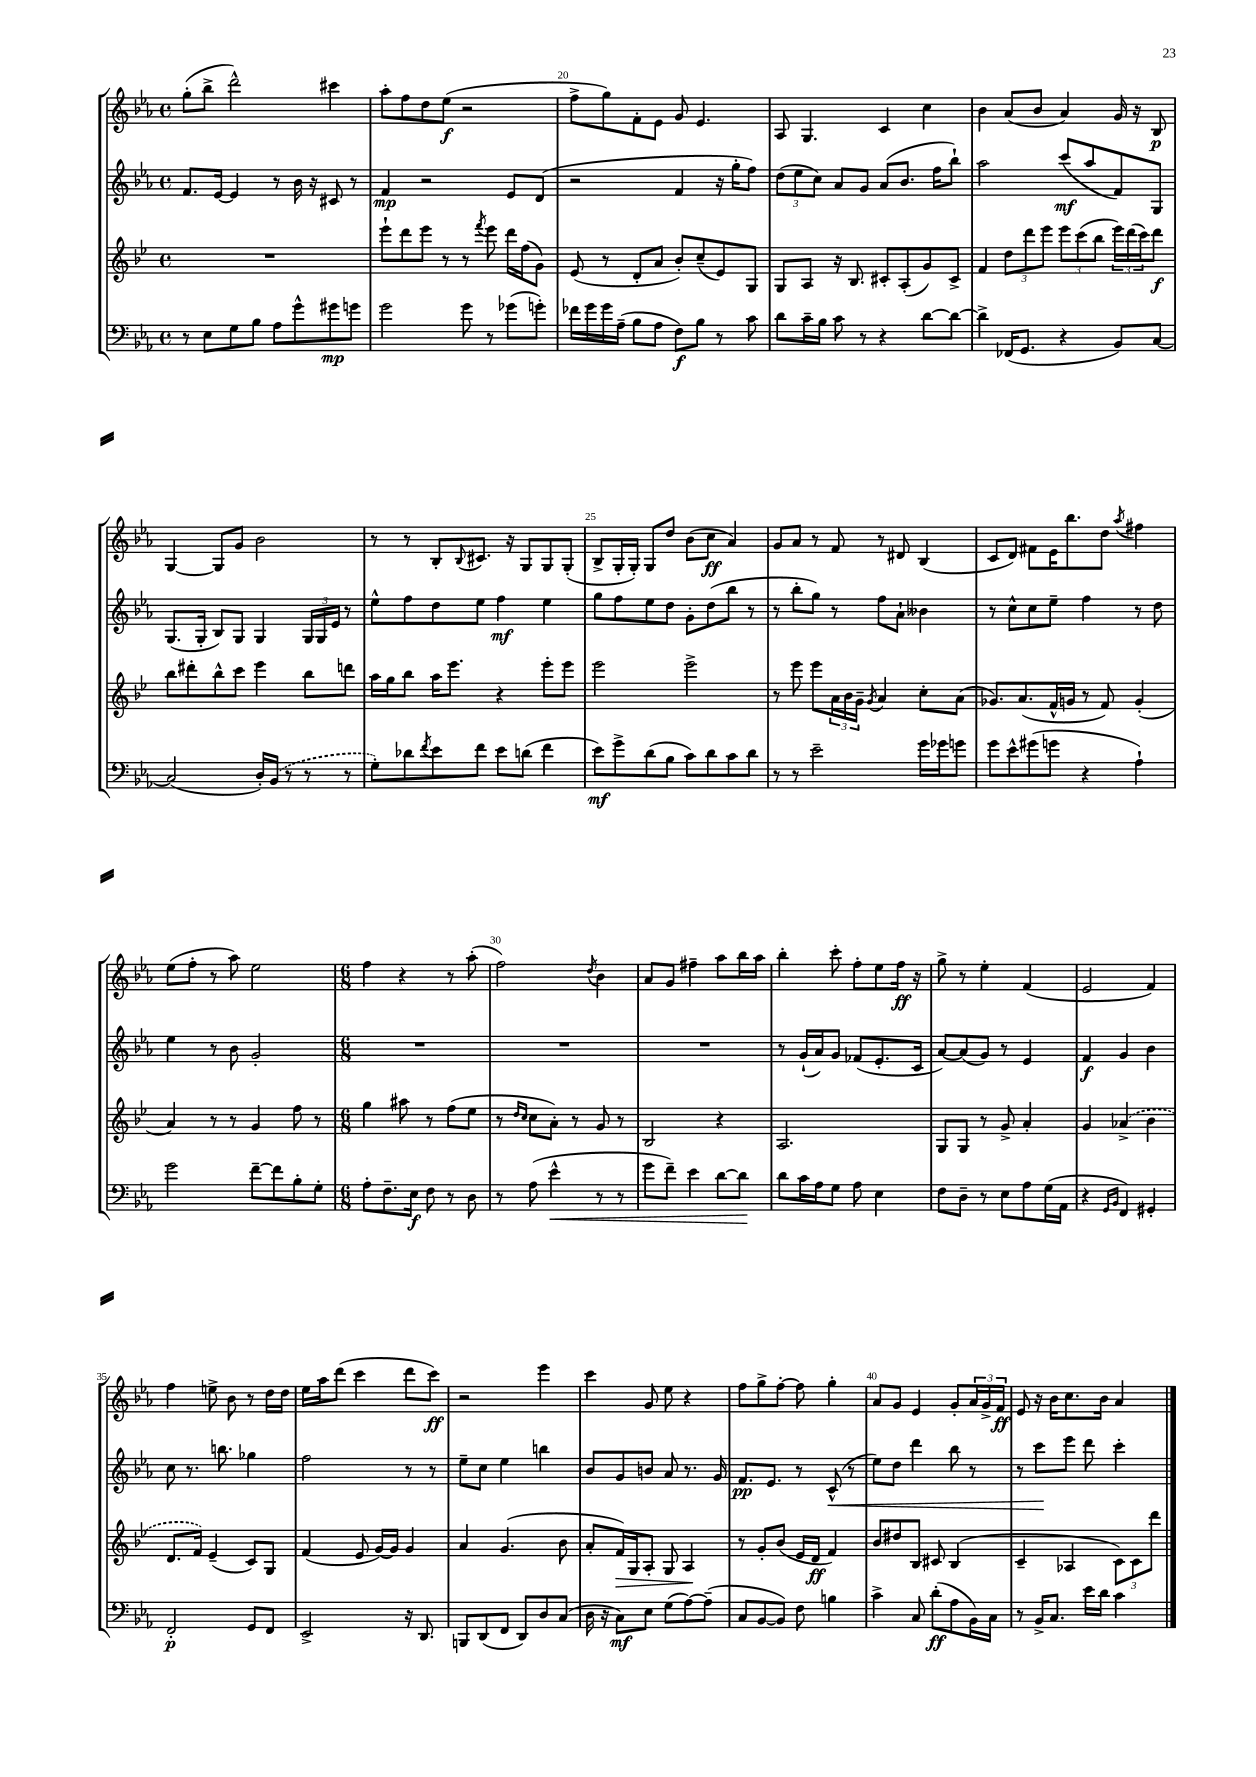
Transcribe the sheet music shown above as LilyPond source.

<<
\new StaffGroup <<
\new Staff = "s0" {
    \clef treble \key ees \major \defaultTimeSignature \time 4/4
    g''8-.( bes''8-> d'''2-^) cis'''4 |
    aes''8-. f''8 d''8 ees''8\f( r2 |
    f''8-> g''8) f'8-. ees'8 g'8 ees'4. |
    aes8 g4. c'4 c''4 |
    bes'4 aes'8( bes'8 aes'4) g'16 r16 bes8\p |
    g4~ g8 g'8 bes'2 |
    r8 r8 bes8-. \appoggiatura { bes8 } cis'8. r16 g8 g8 g8-.( |
    bes8-> g16-. g16-.) g8 d''8 bes'8( c''8\ff aes'4) |
    g'8 aes'8 r8 f'8 r8 dis'8 bes4( |
    c'8 d'8) fis'8 ees'16 bes''8. d''8 \acciaccatura { aes''8 } fis''4 |
    ees''8( f''8-. r8 aes''8) ees''2 |
    \numericTimeSignature \time 6/8 f''4 r4 r8 aes''8-.( |
    f''2) \acciaccatura { d''8 } bes'4 |
    aes'8 g'8 fis''4-- aes''8 bes''16 aes''16 |
    bes''4-. c'''8-. f''8-. ees''8 f''16\ff r16 |
    g''8-> r8 ees''4-. f'4( |
    ees'2 f'4) |
    f''4 e''8-> bes'8 r8 d''16 d''16 |
    ees''16 aes''16 d'''8( c'''4 d'''8 c'''8\ff) |
    r2 ees'''4 |
    c'''4 g'8 ees''8 r4 |
    f''8 g''8-> f''8~-. f''8 g''4-. |
    aes'8 g'8 ees'4 g'8-. \tuplet 3/2 { aes'16 g'16-> f'16\ff } |
    ees'8 r16 bes'16 c''8. bes'16 aes'4 \bar "|." |
}
\new Staff = "s1" {
    \clef treble \key ees \major \defaultTimeSignature \time 4/4
    f'8. ees'16~ ees'4 r8 bes'16 r16 cis'8 r8 |
    f'4\mp r2 ees'8 d'8( |
    r2 f'4 r16 g''16-. f''8) |
    \tuplet 3/2 { d''8( ees''8 c''8) } aes'8 g'8 aes'8( bes'8. f''16 bes''8-!) |
    aes''2 c'''8\mf( aes''8 f'8) g8 |
    g8.( g16-. bes8) g8 g4 \tuplet 3/2 { g16 g16 ees'16 } r8 |
    ees''8-^ f''8 d''8 ees''8 f''4\mf ees''4 |
    g''8 f''8 ees''8 d''8 g'8-. d''8( bes''8 r8 |
    r8 bes''8-. g''8) r8 f''8 aes'8-! beses'4 |
    r8 c''8-^ c''8 ees''8-- f''4 r8 d''8 |
    ees''4 r8 bes'8 g'2-. |
    \numericTimeSignature \time 6/8 R2. |
    R2. |
    R2. |
    r8 g'16-!( aes'16) g'8 fes'8( ees'8.-. c'16 |
    aes'8~) aes'8( g'8) r8 ees'4 |
    f'4\f g'4 bes'4 |
    c''8 r8. b''8. ges''4 |
    f''2 r8 r8 |
    ees''8-- c''8 ees''4 b''4 |
    bes'8 g'8 b'8 aes'8 r8. g'16 |
    f'8.\pp ees'8. r8 c'8-^\<( r8 |
    ees''8) d''8 d'''4 bes''8 r8 |
    r8 c'''8\! ees'''8 d'''8 c'''4-. \bar "|." |
}
\new Staff = "s2" {
    \clef treble \key bes \major \defaultTimeSignature \time 4/4
    R1 |
    ees'''8-! d'''8 ees'''8 r8 r8 \acciaccatura { f'''8 } ees'''8 d'''16 f''16( g'8) |
    ees'8( r8 d'8-. a'8 bes'8-.) c''8--( ees'8) g8 |
    g8 a8 r16 bes8. cis'8-. a8-.( g'8) cis'8-> |
    f'4 \tuplet 3/2 { d''8 d'''8 ees'''8 } \tuplet 3/2 { ees'''8 c'''8( bes''8 } \tuplet 3/2 { ees'''16) d'''16( c'''16) } d'''8\f |
    bes''8 dis'''8-. bes''8-^ c'''8 ees'''4 bes''8 d'''8 |
    a''16 g''16 bes''8 a''16 ees'''8. r4 ees'''8-. ees'''8 |
    ees'''2 ees'''2-> |
    r8 ees'''8 ees'''8 \tuplet 3/2 { a'16 bes'16 g'16-- } \acciaccatura { g'8 } a'4 c''8-. a'8( |
    ges'8.) a'8.( f'16-^ g'16 r8 f'8) g'4-.( |
    a'4) r8 r8 g'4 f''8 r8 |
    \numericTimeSignature \time 6/8 g''4 ais''8 r8 f''8( ees''8 |
    r8 \grace { d''16 c''16 } c''8 a'8-.) r8 g'8 r8 |
    bes2 r4 |
    a2. |
    g8 g8 r8 g'8-> a'4-. |
    g'4 \once \slurDashed aes'4->( bes'4 |
    d'8. f'16) ees'4--( c'8) g8 |
    f'4( ees'8 g'16~) g'16 g'4 |
    a'4 g'4.( bes'8 |
    a'8-. f'16\>) g16 a8-. g8 a4\! |
    r8 g'8-. bes'8( ees'16 d'16\ff f'4) |
    bes'8 dis''8 bes8 cis'8 bes4( |
    c'4-- aes4 \tuplet 3/2 { c'8) c'8 d'''8 } \bar "|." |
}
\new Staff = "s3" {
    \clef bass \key ees \major \defaultTimeSignature \time 4/4
    r8 ees8 g8 bes8 aes8 g'8-^ gis'8\mp g'8 |
    g'2 g'8 r8 ges'8( g'8-.) |
    fes'16 g'16 g'16 aes16--( bes8 aes8 f8\f) bes8 r8 c'8 |
    d'8 c'16-- bes16 c'8 r8 r4 d'8~ d'8~ |
    d'4-> fes,16( g,8. r4 bes,8) c8~ |
    c2( d16-.) \once \slurDashed bes,16( r8 r8 r8 |
    g8-.) des'8 \acciaccatura { f'8 } ees'8 f'8 ees'8 d'8( f'4 |
    ees'8\mf) g'8-> d'8( bes8 c'8) d'8 c'8 d'8 |
    r8 r8 ees'2-- g'16 ges'16 g'8 |
    g'8 ees'8-^ gis'8( g'8 r4 aes4-!) |
    g'2 f'8~-- f'8 bes8-. g8-. |
    \numericTimeSignature \time 6/8 aes8-. f8.-- ees16\f f8 r8 d8 |
    r8 aes8( ees'4-^\< r8 r8 |
    g'8 f'8--) ees'4 d'8~ d'8\! |
    d'8 c'16 aes16 g8 aes8 ees4 |
    f8 d8-- r8 ees8 aes8 g16( aes,16 |
    r4 \grace { g,16 bes,16 } f,4) gis,4-. |
    f,2-.\p g,8 f,8 |
    ees,2-> r16 d,8. |
    b,,8 d,8( f,8 d,8) d8 c8( |
    d16 r16 c8\mf) ees8 g8( aes8~) aes8--( |
    c8 bes,8~ bes,8) f8 b4 |
    c'4-> c8 d'8-.\ff( aes8 bes,16) c16 |
    r8 bes,16-> c8. ees'16 d'16 c'4 \bar "|." |
}
>>
>>
\layout { \context { \Score currentBarNumber = #18 \override BarNumber.break-visibility = ##(#f #t #t) barNumberVisibility = #(every-nth-bar-number-visible 5) } }
